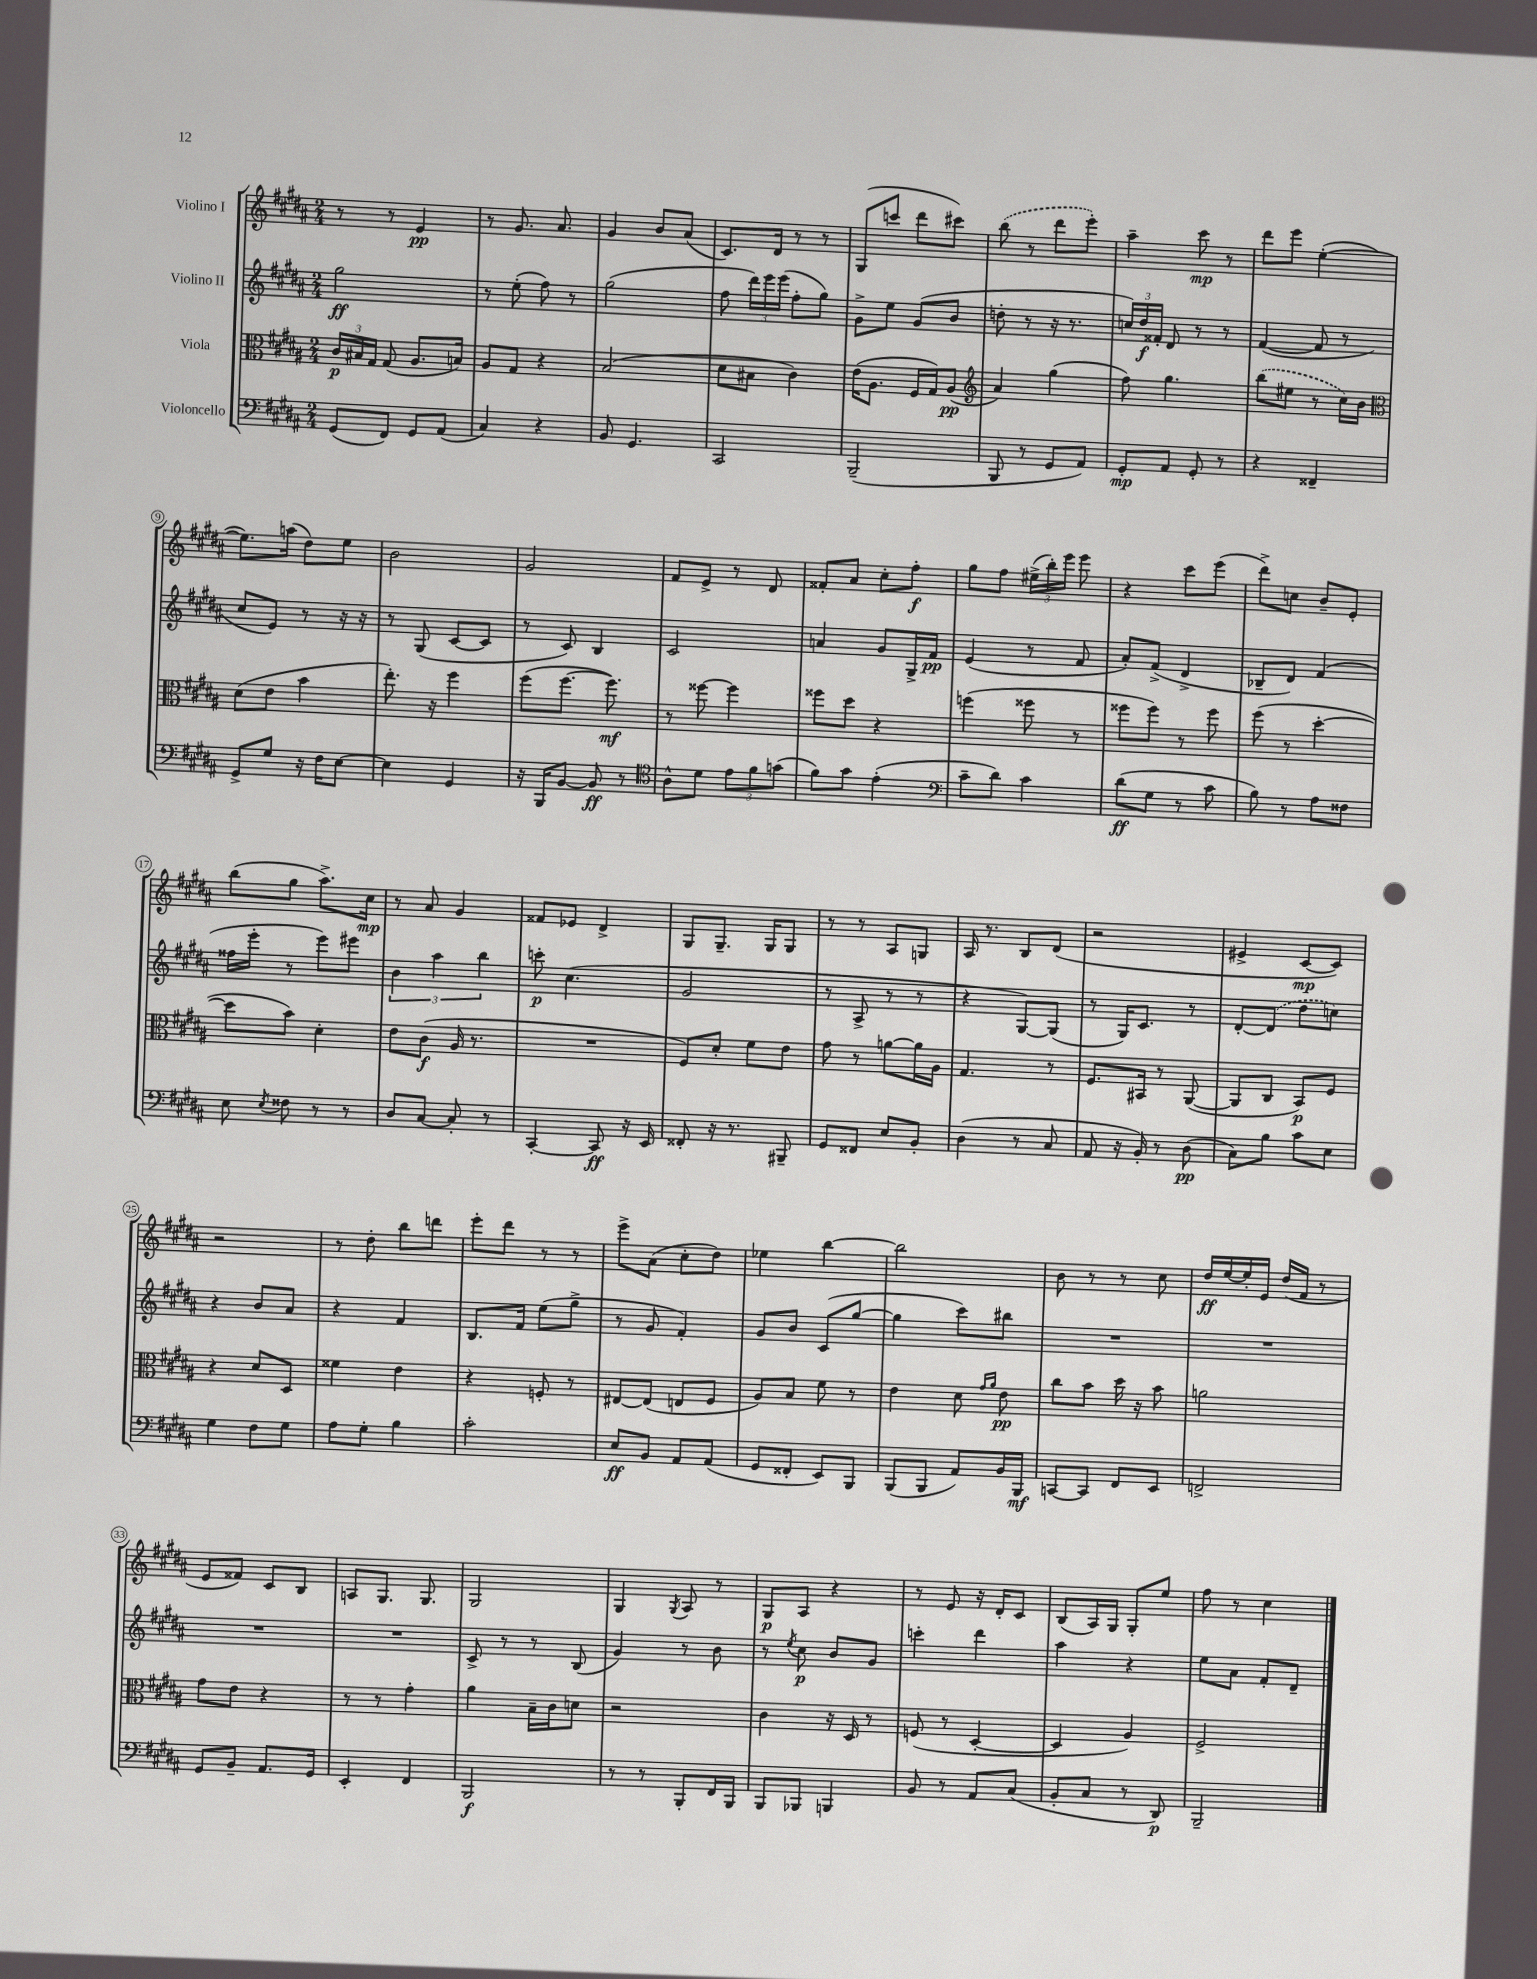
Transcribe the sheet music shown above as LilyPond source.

<<
\new StaffGroup <<
\new Staff = "s0" \with { instrumentName = "Violino I" } {
    \clef treble \key b \major \numericTimeSignature \time 2/4
    \autoBeamOff r8 r8 e'4\pp |
    r8 gis'8. ais'8. |
    gis'4 b'8[ ais'8]( |
    cis'8.[) dis'16] r8 r8 |
    gis8[( c'''8] dis'''8[ cis'''8]) |
    \once \slurDashed b''8( r8 dis'''8[ e'''8]-.) |
    ais''4-- cis'''8\mp r8 |
    dis'''8[ e'''8] e''4~-.( |
    e''8.[) a''16]( dis''8[) e''8] |
    b'2 |
    gis'2 |
    fis'8[ e'8]-> r8 dis'8 |
    fisis'8[-. ais'8] cis''8[-. fis''8]-.\f |
    gis''8[ fis''8] \tuplet 3/2 { eis''16[->( b''16-.) e'''16] } e'''8 |
    r4 cis'''8[ e'''8]( |
    dis'''8[->) c''8] b'8[-- e'8]-. |
    b''8[( gis''8] ais''8.[->) cis''16]\mp |
    r8 ais'8 gis'4 |
    fisis'8[ ees'8] dis'4-> |
    gis8[ gis8.]-- gis16[ gis8] |
    r8 r8 ais8[ g8] |
    ais16 r8. b8[ dis'8]( |
    r2 |
    eis'4-> cis'8[~\mp cis'8]) |
    r2 |
    r8 dis''8-. b''8[ d'''8] |
    e'''8[-. dis'''8] r8 r8 |
    e'''8[-> ais'8]( cis''8[-. dis''8]) |
    ees''4 b''4~ |
    b''2 |
    b'8 r8 r8 cis''8 |
    dis''16[\ff e''16~ e''16-. e'16] dis''16[( fis'16] r8 |
    e'8[ fisis'8]) cis'8[ b8] |
    a8[ gis8.] gis8. |
    gis2 |
    gis4 \acciaccatura { gis8 } ais8 r8 |
    gis8[\p ais8] r4 |
    r8 e'8 r16 dis'16[-. cis'8] |
    b8[( ais16) gis16] gis8[-. e''8] |
    fis''8 r8 cis''4 \bar "|." |
}
\new Staff = "s1" \with { instrumentName = "Violino II" } {
    \clef treble \key b \major \numericTimeSignature \time 2/4
    \autoBeamOff gis''2\ff |
    r8 e''8-.( fis''8) r8 |
    gis''2( |
    fis''8 \tuplet 3/2 { dis'''16[) e'''16 e'''16]( } fis''8[-. gis''8]) |
    gis'8[-> e''8] gis'8[( b'8] |
    d''8-. r8 r16 r8. |
    \tuplet 3/2 { c''16[) dis''16\f fisis'16]-. } dis'8 r8 r8 |
    fis'4~( fis'8 r8 |
    cis''8[ e'8]) r8 r16 r16 |
    r8 gis8( cis'8[~ cis'8] |
    r8 cis'8) b4 |
    cis'2 |
    a'4 gis'8[ gis16-> fis'16]\pp |
    e'4( r8 fis'8 |
    ais'8[-.) fis'8]->( dis'4-> |
    bes8[-- dis'8]) fis'4( |
    fisis''16[ e'''16]-. r8 e'''8[) eis'''8] |
    \tuplet 3/2 { b'4 ais''4 b''4 } |
    c'''8-.\p cis''4.( |
    gis'2 |
    r8 ais8-> r8 r8 |
    r4 gis8[~) gis8]( |
    r8 gis16[) cis'8.] r8 |
    dis'8[~-. \once \slurDashed dis'8]( dis''8[ c''8]) |
    r4 b'8[ ais'8] |
    r4 fis'4 |
    b8.[ fis'16] e''8[( gis''8]-> |
    r8 gis'8 fis'4-.) |
    gis'8[ b'8] cis'8[( gis''8]~ |
    gis''4 cis'''8[) bis''8] |
    R2 |
    R2 |
    R2 |
    R2 |
    cis'8-> r8 r8 b8( |
    gis'4) r8 b'8 |
    r8 \acciaccatura { e''8 } cis''8\p b'8[ gis'8] |
    c'''4-. dis'''4 |
    ais''4 r4 |
    e''8[ ais'8] fis'8[-. dis'8]-- \bar "|." |
}
\new Staff = "s2" \with { instrumentName = "Viola" } {
    \clef alto \key b \major \numericTimeSignature \time 2/4
    \autoBeamOff \tuplet 3/2 { cis'16[\p bis16 gis16] } gis8( ais8.[ b16]) |
    ais8[ gis8] r4 |
    b2( |
    dis'8[ bis8] cis'4) |
    e'16[( ais8.] fis16[ gis16) ais8]\pp( |
    \clef treble ais'4) gis''4( |
    fis''8) gis''4. |
    \once \slurDashed b''8[( eis''8] r8 cis''16[) b'16] |
    \clef alto dis'8[( e'8] b'4 |
    e''8.-.) r16 fis''4 |
    fis''8[( fis''8.]~ fis''8.\mf) |
    r8 fisis''8~ fisis''4 |
    fisis''8[ dis''8] r4 |
    f''4( fisis''8 r8 |
    fisis''8[ fisis''8]) r8 fisis''8 |
    fis''8( r8 dis''4~-. |
    dis''8[ b'8]) dis'4-. |
    e'8[ cis'8]\f( ais16 r8. |
    R2 |
    fis8[) dis'8]-. fis'8[ e'8] |
    gis'8 r8 a'8[~ a'16 ais16] |
    gis4. r8 |
    fis8.[ bis,16] r8 ais,8~( |
    ais,8[ cis8] b,8[\p) fis8] |
    r4 dis'8[ dis8] |
    fisis'4 e'4 |
    r4 f8-. r8 |
    eis8[~ eis8]( e8[ fis8] |
    ais8[) b8] fis'8 r8 |
    e'4 dis'8 \grace { gis'16[ ais'16] } e'8\pp |
    cis''8[ b'8] dis''16 r16 b'8 |
    a'2 |
    gis'8[ e'8] r4 |
    r8 r8 gis'4-. |
    ais'4 b16[-- cis'16 d'8] |
    r2 |
    cis'4 r16 dis16 r8 |
    f8( r8 dis4~-. |
    dis4 ais4) |
    fis2-> \bar "|." |
}
\new Staff = "s3" \with { instrumentName = "Violoncello" } {
    \clef bass \key b \major \numericTimeSignature \time 2/4
    \autoBeamOff gis,8[( fis,8]) gis,8[ ais,8]( |
    cis4) r4 |
    b,8 gis,4. |
    cis,2 |
    b,,2--( |
    b,,8 r8 gis,8[ ais,8]) |
    gis,8[-.\mp ais,8] gis,8-. r8 |
    r4 fisis,4-- |
    gis,8[-> gis8] r16 fis16[ e8]~ |
    e4 gis,4 |
    r16 b,,16[ b,8]~ b,8\ff r8 |
    \clef tenor ais8[-^ dis'8] \tuplet 3/2 { e'8[ fis'8 g'8]( } |
    fis'8[) gis'8] e'4-.( |
    \clef bass cis'8[-- dis'8]) cis'4 |
    dis'8[\ff( gis8] r8 cis'8 |
    b8) r8 ais8[ fisis8] |
    e8 \acciaccatura { e8 } fisis8 r8 r8 |
    dis8[ cis8]~ cis8-. r8 |
    cis,4~-. cis,8\ff r16 e,16 |
    fisis,8-. r16 r8. bis,,8-- |
    gis,8[ fisis,8] e8[ b,8]-. |
    dis4( r8 cis8 |
    ais,8 r16 b,16-.) r8 dis8\pp( |
    cis8[) b8] cis'8[ e8] |
    gis4 fis8[ gis8] |
    ais8[ gis8]-. b4 |
    cis'2-. |
    e8[\ff b,8] ais,8[ ais,8]( |
    gis,8[ fisis,8]-. e,8[) b,,8] |
    b,,8[( b,,8] ais,8[) b,16 b,,16]\mf |
    c,8[~ c,8] fis,8[ e,8] |
    f,2-> |
    gis,8[ b,8]-- ais,8.[ gis,16] |
    e,4-. fis,4 |
    b,,2\f |
    r8 r8 b,,8[-. fis,16 b,,16] |
    b,,8[ bes,,8] b,,4 |
    b,8 r8 ais,8[ cis8]( |
    b,8[-. cis8] r8 dis,8\p) |
    b,,2-- \bar "|." |
}
>>
>>
\layout { \context { \Score \override BarNumber.stencil = #(make-stencil-circler 0.1 0.3 ly:text-interface::print) } }
